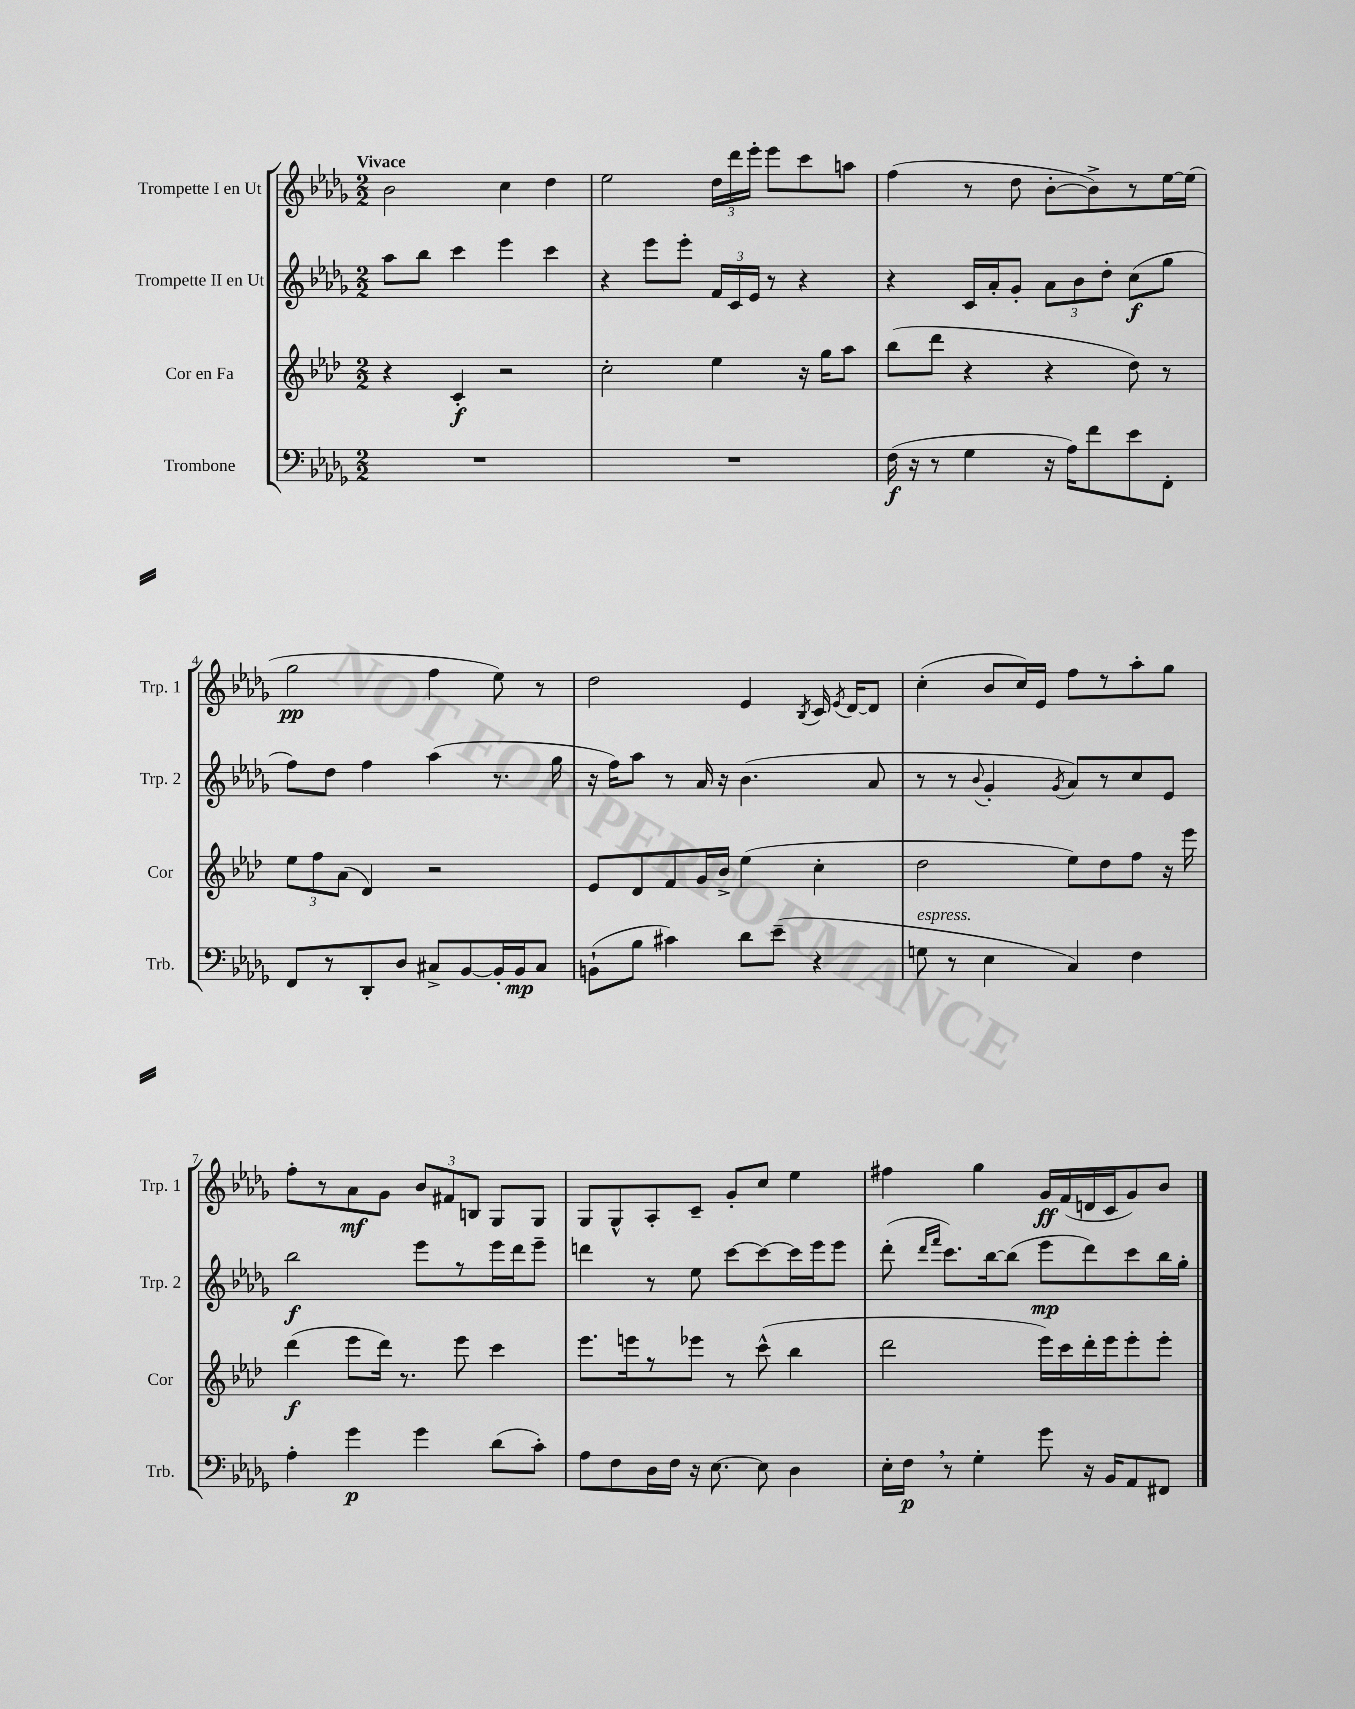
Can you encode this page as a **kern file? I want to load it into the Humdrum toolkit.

**kern	**dynam	**kern	**dynam	**kern	**dynam	**kern	**dynam
*part4	*part4	*part3	*part3	*part2	*part2	*part1	*part1
*staff4	*staff4	*staff3	*staff3	*staff2	*staff2	*staff1	*staff1
*I"Trombone	*	*I"Cor en Fa	*	*I"Trompette II en Ut	*	*I"Trompette I en Ut	*
*I'Trb.	*	*I'Cor	*	*I'Trp. 2	*	*I'Trp. 1	*
*clefF4	*	*clefG2	*	*clefG2	*	*clefG2	*
*k[b-e-a-d-g-]	*	*k[b-e-a-d-]	*	*k[b-e-a-d-g-]	*	*k[b-e-a-d-g-]	*
*M2/2	*	*M2/2	*	*M2/2	*	*M2/2	*
=1	=1	=1	=1	=1	=1	=1	=1
!	!	!	!	!	!	!LO:TX:a:B:t=Vivace	!
1r	.	4r	.	8aa-\L	.	2b-\	.
.	.	.	.	8bb-\J	.	.	.
.	.	4c'/	f	4ccc\	.	.	.
.	.	2r	.	4eee-\	.	4cc\	.
.	.	.	.	4ccc\	.	4dd-\	.
=2	=2	=2	=2	=2	=2	=2	=2
1r	.	2cc'\	.	4r	.	2ee-\	.
.	.	.	.	8eee-\L	.	.	.
.	.	.	.	8eee-'\J	.	.	.
.	.	4ee-\	.	24f/LL	.	24dd-\LL	.
.	.	.	.	24c/	.	24ddd-\	.
.	.	.	.	24e-/JJ	.	24eee-'\JJ	.
.	.	.	.	8r	.	8eee-\L	.
.	.	16r	.	4r	.	8ccc\	.
.	.	16gg\KL	.	.	.	.	.
.	.	8aa-\J	.	.	.	8aan\J	.
=3	=3	=3	=3	=3	=3	=3	=3
(16F\	f	(8bb-\L	.	4r	.	(4ff\	.
16r	.	.	.	.	.	.	.
8r	.	8ddd-\J	.	.	.	.	.
4G-\	.	4r	.	16c/LL	.	8r	.
.	.	.	.	16a-'/J	.	.	.
.	.	.	.	8g-'/J	.	8dd-\	.
16r	.	4r	.	12a-\L	.	[8b-'\L	.
16A-\KL)	.	.	.	.	.	.	.
.	.	.	.	12b-\	.	.	.
8f\	.	.	.	.	.	8b-^\])	.
.	.	.	.	12dd-'\J	.	.	.
8e-\	.	8dd-\)	.	(8cc\L	f	8r	.
8FF'\J	.	8r	.	8gg-\J	.	[16ee-\L	.
.	.	.	.	.	.	(16ee-\JJ]	.
!!LO:LB:g=z
=4	=4	=4	=4	=4	=4	=4	=4
8FF/L	.	12ee-\L	.	8ff\L)	.	2gg-\	pp
.	.	12ff\	.	.	.	.	.
8r	.	.	.	8dd-\J	.	.	.
.	.	(12a-\J	.	.	.	.	.
8DD-'/	.	4d-/)	.	4ff\	.	.	.
8D-/J	.	.	.	.	.	.	.
8C#X^/L	.	2r	.	(4aa-\	.	4ff\	.
[8BB-/	.	.	.	.	.	.	.
16BB-'/L]	.	.	.	8.r	.	8ee-\)	.
16BB-/J	mp	.	.	.	.	.	.
8C#/J	.	.	.	.	.	8r	.
.	.	.	.	16gg-\	.	.	.
=5	=5	=5	=5	=5	=5	=5	=5
(8BBn`\L	.	8e-/L	.	16r	.	2dd-\	.
.	.	.	.	16ff\KL)	.	.	.
8B-\J	.	8d-/	.	8aa-\J	.	.	.
4c#X\)	.	8f/	.	8r	.	.	.
.	.	16g/L	.	16a-/	.	.	.
.	.	16b-^/JJ	.	16r	.	.	.
8d-\L	.	(4ee-\	.	(4.b-\	.	4e-/	.
(8e-~\J	.	.	.	.	.	.	.
.	.	.	.	.	.	8qB-/	.
4r	.	4cc'\	.	.	.	16c/	.
.	.	.	.	.	.	8qe-/	.
.	.	.	.	.	.	[16d-/KL	.
.	.	.	.	8a-/	.	8d-/J]	.
=6	=6	=6	=6	=6	=6	=6	=6
!LO:TX:a:i:t=espress.	!	!	!	!	!	!	!
8Gn\	.	2dd-\	.	8r	.	(4cc'\	.
8r	.	.	.	8r	.	.	.
.	.	.	.	8qqb-/	.	.	.
4E-\	.	.	.	4g-'/	.	8b-/L	.
.	.	.	.	.	.	16cc/L)	.
.	.	.	.	.	.	16e-/JJ	.
.	.	.	.	8qg-/	.	.	.
4C/)	.	8ee-\L)	.	8a-/L)	.	8ff\L	.
.	.	8dd-\	.	8r	.	8r	.
4F\	.	8ff\J	.	8cc/	.	8aa-'\	.
.	.	16r	.	8e-/J	.	8gg-\J	.
.	.	16eee-\	.	.	.	.	.
!!LO:LB:g=z
=7	=7	=7	=7	=7	=7	=7	=7
4A-'\	.	(4ddd-\	f	2bb-\	f	8ff'\L	.
.	.	.	.	.	.	8r	.
4g-\	p	8eee-\L	.	.	.	8a-\	mf
.	.	16ddd-\Jk)	.	.	.	8g-\J	.
.	.	8.r	.	.	.	.	.
4g-\	.	.	.	8eee-\L	.	12b-/L	.
.	.	.	.	.	.	12f#X/	.
.	.	8eee-\	.	8r	.	.	.
.	.	.	.	.	.	12Bn/J	.
(8d-\L	.	4ccc\	.	16eee-\L	.	8G-/L	.
.	.	.	.	16ddd-\J	.	.	.
8c'\J)	.	.	.	8eee-~\J	.	8G-/J	.
=8	=8	=8	=8	=8	=8	=8	=8
8A-\L	.	8.eee-\L	.	4dddn\	.	8G-/L	.
8F\	.	.	.	.	.	8G-^^/	.
.	.	16eeen\k	.	.	.	.	.
16D-\L	.	8r	.	8r	.	8A-'/	.
16F\JJ	.	.	.	.	.	.	.
16r	.	8eee-X\J	.	8ee-\	.	8c~/J	.
[8.E-\	.	.	.	.	.	.	.
.	.	8r	.	[8ccc\L	.	8g-'/L	.
8E-\]	.	(8ccc^^\	.	8ccc\_	.	8cc/J	.
4D-\	.	4bb-\	.	16ccc\L]	.	4ee-\	.
.	.	.	.	16eee-\J	.	.	.
.	.	.	.	8eee-\J	.	.	.
=9	=9	=9	=9	=9	=9	=9	=9
16E-'\LL	.	2ddd-\	.	(8ddd-'\	.	4ff#X\	.
16F,\JJ	p	.	.	.	.	.	.
.	.	.	.	16qqddd-/LL	.	.	.
.	.	.	.	16qqfff/JJ	.	.	.
8r	.	.	.	8.ccc\L)	.	.	.
4G-'\	.	.	.	.	.	4gg-\	.
.	.	.	.	[16bb-\k	.	.	.
.	.	.	.	(8bb-\J]	.	.	.
8g-\	.	16eee-\LL)	.	8eee-\L	mp	16g-/LL	ff
.	.	16ccc\	.	.	.	(16f/	.
16r	.	16ddd-'\	.	8ddd-\)	.	16dn/	.
16BB-/KL	.	16eee-\J	.	.	.	16c/J	.
8AA-/	.	8eee-'\	.	8ccc\	.	8g-/)	.
8FF#X/J	.	8eee-'\J	.	16bb-\L	.	8b-/J	.
.	.	.	.	16gg-'\JJ	.	.	.
==	==	==	==	==	==	==	==
*-	*-	*-	*-	*-	*-	*-	*-
